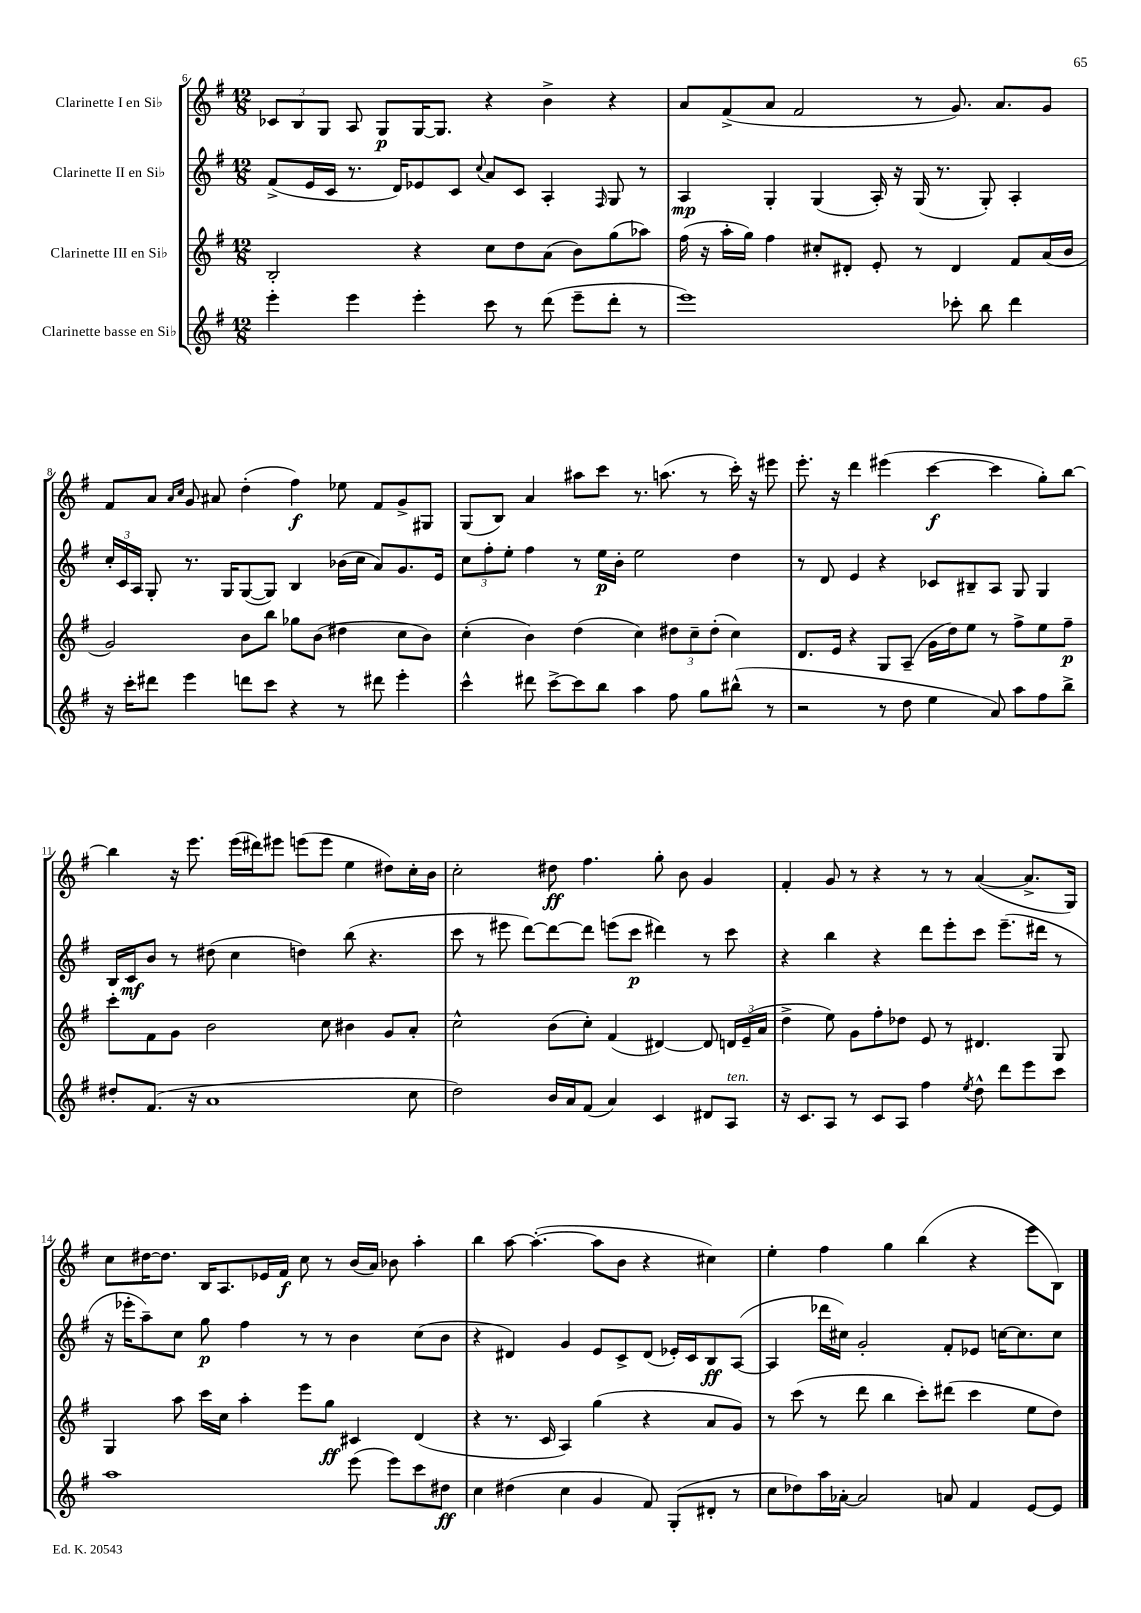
<<
\new StaffGroup <<
\new Staff = "s0" \with { instrumentName = "Clarinette I en Sib" } {
    \clef treble \key g \major \numericTimeSignature \time 12/8
    \autoBeamOff \tuplet 3/2 { ces'8[ b8 g8] } a8 g8[\p g16~ g8.] r4 b'4-> r4 |
    a'8[ fis'8->( a'8] fis'2 r8 g'8.) a'8.[ g'8] |
    fis'8[ a'8] \grace { a'16[ c''16] } g'8 ais'8 d''4-.( fis''4\f) ees''8 fis'8[ g'8-> gis8] |
    g8[( b8]) a'4 ais''8[ c'''8] r8. a''8.( r8 c'''16-.) r16 eis'''8 |
    e'''8.-. r16 d'''4 eis'''4( c'''4~\f c'''4 g''8[-.) b''8]~ |
    b''4 r16 e'''8. e'''16[( dis'''16) eis'''8] e'''8[( e'''8] e''4 dis''8[) c''16-. b'16] |
    c''2-. dis''8\ff fis''4. g''8-. b'8 g'4 |
    fis'4-. g'8 r8 r4 r8 r8 a'4~( a'8.[-> g16]) |
    c''8[ dis''16~ dis''8.] b16[ a8. ees'16 fis'16]\f c''8 r8 b'16[( a'16]) bes'8 a''4-. |
    b''4 a''8~ a''4.~-.( a''8[ b'8] r4 cis''4) |
    e''4-. fis''4 g''4 b''4( r4 e'''8[ b8]) \bar "|." |
}
\new Staff = "s1" \with { instrumentName = "Clarinette II en Sib" } {
    \clef treble \key g \major \numericTimeSignature \time 12/8
    \autoBeamOff fis'8[->( e'16 c'16] r8. d'16[) ees'8 c'8] \appoggiatura { c''8 } a'8[ c'8] a4-. \grace { fis16 } g8 r8 |
    a4\mp g4-. g4( a16-.) r16 g16( r8. g8-.) a4-. |
    \tuplet 3/2 { c''16[-. c'16 a16] } g8-. r8. g16[ g8~( g8]) b4 bes'16[( c''16] a'8[) g'8. e'16] |
    \tuplet 3/2 { c''8[ fis''8-. e''8]-. } fis''4 r8 e''16[\p b'16]-. e''2 d''4 |
    r8 d'8 e'4 r4 ces'8[ bis8-- a8] g8 g4 |
    b16[ c'16\mf b'8] r8 dis''8( c''4 d''4) b''8( r4. |
    c'''8 r8 eis'''8 d'''8[~) d'''8~ d'''8] e'''8[( c'''8]\p dis'''4) r8 c'''8 |
    r4 b''4 r4 d'''8[ e'''8-. c'''8] e'''8.[--( dis'''16] r8 |
    r16 ees'''16[-. a''8--) c''8] g''8\p fis''4 r8 r8 b'4 c''8[( b'8] |
    r4 dis'4) g'4 e'8[ c'8-> dis'8]( ees'16[-.) c'16 b8\ff a8]~( |
    a4 des'''16[ cis''16]) g'2-. fis'8[-. ees'8] c''16[~ c''8. c''8] \bar "|." |
}
\new Staff = "s2" \with { instrumentName = "Clarinette III en Sib" } {
    \clef treble \key g \major \numericTimeSignature \time 12/8
    \autoBeamOff b2-. r4 c''8[ d''8 a'8]( b'8[) g''8( aes''8]) |
    fis''16( r16 a''16[-. g''16]) fis''4 cis''8[-. dis'8]-. e'8-. r8 dis'4 fis'8[ a'16( b'16] |
    g'2) b'8[ b''8] ges''8[ b'8]( dis''4 c''8[ b'8]) |
    c''4-.( b'4) d''4( c''4) \tuplet 3/2 { dis''8[ c''8-- dis''8]-.( } c''4) |
    d'8.[ e'16] r4 g8[ a8]--( g'16[ d''16) e''8] r8 fis''8[-> e''8 fis''8]--\p |
    c'''8[-. fis'8 g'8] b'2 c''8 bis'4 g'8[ a'8]-. |
    c''2-^ b'8[( c''8]-.) fis'4( dis'4~) dis'8 \tuplet 3/2 { d'16[ e'16--( a'16] } |
    d''4-> e''8) g'8[ fis''8-. des''8] e'8 r8 dis'4. g8 |
    g4 a''8 c'''16[ c''16] a''4-. e'''8[ g''8]\ff cis'4 d'4( |
    r4 r8. c'16 a4) g''4( r4 a'8[ g'8]) |
    r8 c'''8( r8 d'''8 b''4 c'''8[-.) dis'''8]( c'''4 e''8[ d''8]) \bar "|." |
}
\new Staff = "s3" \with { instrumentName = "Clarinette basse en Sib" } {
    \clef treble \key g \major \numericTimeSignature \time 12/8
    \autoBeamOff e'''4-. e'''4 e'''4-. c'''8 r8 d'''8( e'''8[-- d'''8]-. r8 |
    e'''1) ces'''8-. b''8 d'''4 |
    r16 c'''16[-. dis'''8] e'''4 d'''8[ c'''8] r4 r8 dis'''8 e'''4-. |
    c'''4-^ dis'''8 c'''8[~-> c'''8 b''8] a''4 fis''8 g''8[ bis''8]-^( r8 |
    r2 r8 d''8 e''4 a'8) a''8[ fis''8 b''8]-> |
    dis''8[-. fis'8.]( r16 a'1 c''8 |
    d''2) b'16[ a'16 fis'8]( a'4) c'4 dis'8[ a8]^\markup { \italic "ten." } |
    r16 c'8.[ a8] r8 c'8[ a8] fis''4 \acciaccatura { e''8 } d''8-^ d'''8[ e'''8 c'''8] |
    a''1 e'''8( e'''8[) c'''8 dis''8]\ff |
    c''4 dis''4( c''4 g'4 fis'8) g8[-.( dis'8]-. r8 |
    c''8[ des''8) a''16 aes'16]~-. aes'2 a'8 fis'4 e'8[~ e'8] \bar "|." |
}
>>
>>
\layout { \context { \Score currentBarNumber = #6 } }
